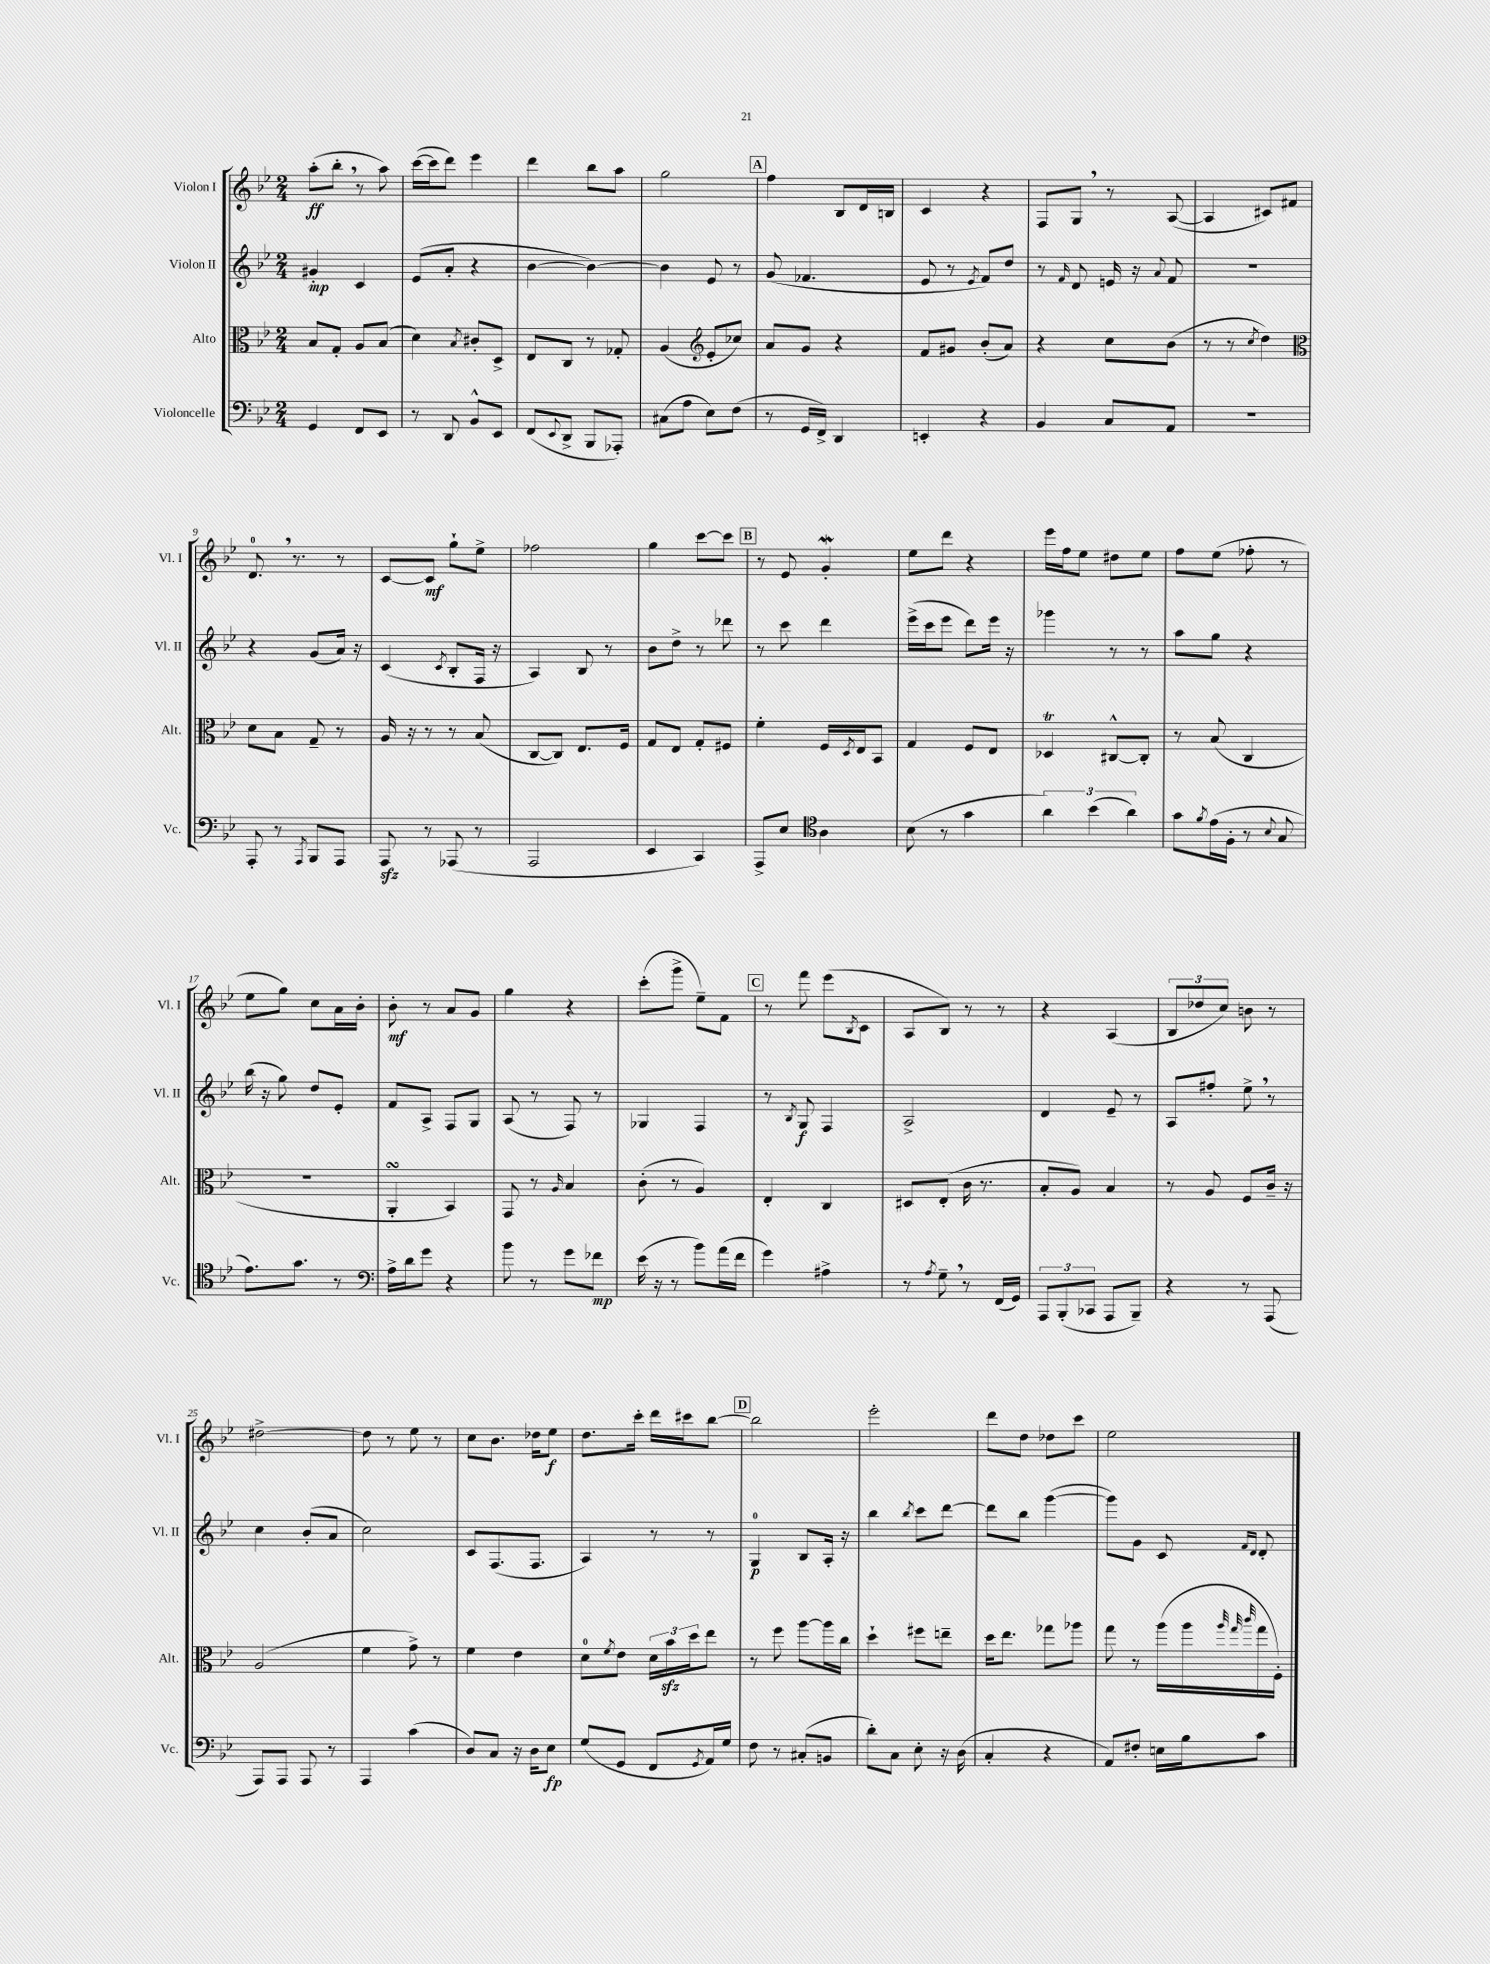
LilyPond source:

<<
\new StaffGroup <<
\new Staff = "s0" \with { instrumentName = "Violon I" shortInstrumentName = "Vl. I" } {
    \clef treble \key bes \major \numericTimeSignature \time 2/4
    a''8-.\ff( bes''8-. \breathe r8 a''8) |
    c'''16~( c'''16 d'''8) ees'''4 |
    d'''4 bes''8 a''8 |
    g''2 |
    \mark \markup { \box "A" } f''4 bes8 d'16 b16 |
    c'4 r4 |
    f8 g8 \breathe r8 a8~( |
    a4 cis'8) fis'8 |
    d'8.-0 \breathe r8. r8 |
    c'8~ c'8\mf g''8-! ees''8-> |
    fes''2 |
    g''4 c'''8~ c'''8 |
    \mark \markup { \box "B" } r8 ees'8 g'4-.\mordent |
    ees''8 d'''8 r4 |
    ees'''16 f''16 ees''8 dis''8 ees''8 |
    f''8 ees''8( fes''8-. r8 |
    ees''8 g''8) c''8 a'16 bes'16-. |
    bes'8-.\mf r8 a'8 g'8 |
    g''4 r4 |
    c'''8-.( g'''8-> ees''8--) f'8 |
    \mark \markup { \box "C" } r8 f'''8 ees'''8( \acciaccatura { bes8 } c'8 |
    a8 bes8) r8 r8 |
    r4 a4( |
    \tuplet 3/2 { bes8 des''8 c''8) } b'8 r8 |
    dis''2~-> |
    dis''8 r8 ees''8 r8 |
    c''8 bes'8. des''16 ees''8\f |
    d''8. c'''16-. d'''16 cis'''16 bes''8~ |
    \mark \markup { \box "D" } bes''2 |
    ees'''2-. |
    d'''8 d''8 des''8 c'''8 |
    ees''2 \bar "|." |
}
\new Staff = "s1" \with { instrumentName = "Violon II" shortInstrumentName = "Vl. II" } {
    \clef treble \key bes \major \numericTimeSignature \time 2/4
    gis'4-.\mp c'4 |
    ees'8( a'8-. r4 |
    bes'4~ bes'4~) |
    bes'4 ees'8 r8 |
    \mark \markup { \box "A" } g'8( fes'4. |
    ees'8 r8 \acciaccatura { ees'8 } f'8) d''8 |
    r8 \grace { f'16 } d'8 e'16 r16 \appoggiatura { a'8 } f'8 |
    r2 |
    r4 g'8( a'16) r16 |
    c'4( \acciaccatura { c'8 } bes8-. f16 r16 |
    a4) bes8 r8 |
    bes'8 d''8-> r8 des'''8 |
    \mark \markup { \box "B" } r8 c'''8 d'''4 |
    ees'''16->( c'''16 ees'''8 d'''8) ees'''16 r16 |
    ges'''4 r8 r8 |
    a''8 g''8 r4 |
    bes''16( r16 g''8) d''8 ees'8-. |
    f'8 a8-> f8 g8 |
    a8( r8 f8) r8 |
    ges4 f4 |
    \mark \markup { \box "C" } r8 \acciaccatura { bes8 } g8\f f4 |
    a2-> |
    d'4 ees'8-- r8 |
    a8 fis''8-. ees''8-> \breathe r8 |
    c''4 bes'8-.( a'8 |
    c''2) |
    c'8 f8.( f8. |
    a4) r8 r8 |
    \mark \markup { \box "D" } g4-0\p bes8 a16-. r16 |
    bes''4 \acciaccatura { bes''8 } c'''8 d'''8~ |
    d'''8 bes''8 g'''4~( |
    g'''8) g'8 c'8 \grace { f'16 d'16 } d'8-. \bar "|." |
}
\new Staff = "s2" \with { instrumentName = "Alto" shortInstrumentName = "Alt." } {
    \clef alto \key bes \major \numericTimeSignature \time 2/4
    bes8 g8-. a8 bes8( |
    d'4) \acciaccatura { bes8 } cis'8-. d8-> |
    ees8 c8 r8 ges8-. |
    a4( \clef treble ees'8-. ces''8) |
    \mark \markup { \box "A" } a'8 g'8 r4 |
    f'8 gis'8 bes'8-.( a'8) |
    r4 c''8 bes'8( |
    r8 r8 \acciaccatura { c''8 } d''4) |
    \clef alto d'8 bes8 g8-- r8 |
    a16 r16 r8 r8 bes8( |
    c8~ c8) ees8. f16 |
    g8 ees8 g8-. fis8 |
    \mark \markup { \box "B" } f'4-. f16 \acciaccatura { d8 } ees16 bes,8 |
    g4 f8 ees8 |
    des4\trill cis8~-^ cis8-. |
    r8 bes8( c4 |
    R2 |
    a,4-.\turn bes,4) |
    g,8 r8 \grace { a16 } bes4 |
    c'8-.( r8 a4) |
    \mark \markup { \box "C" } ees4-. c4 |
    dis8 ees8-.( c'16 r8. |
    bes8-. a8) bes4 |
    r8 a8 f8 c'16-- r16 |
    a2( |
    f'4 g'8->) r8 |
    f'4 ees'4 |
    d'8-0 \acciaccatura { f'8 } ees'8 \tuplet 3/2 { d'16 bes'16\sfz d''16 } ees''8 |
    \mark \markup { \box "D" } r8 f''8 a''8~ a''16 c''16 |
    d''4-! fis''8 e''8-- |
    d''16 ees''8. ges''8 aes''8 |
    g''8 r8 a''16( a''16 \grace { a''32 g''32 c'''32 } g''16 f16-.) \bar "|." |
}
\new Staff = "s3" \with { instrumentName = "Violoncelle" shortInstrumentName = "Vc." } {
    \clef bass \key bes \major \numericTimeSignature \time 2/4
    g,4 f,8 ees,8 |
    r8 d,8 bes,8-^ ees,8 |
    f,8( \appoggiatura { ees,8 } d,8-> bes,,8 aes,,8-.) |
    cis8( a8 ees8) f8( |
    \mark \markup { \box "A" } r8 g,16 f,16->) d,4 |
    e,4-. r4 |
    bes,4 c8 a,8 |
    r2 |
    a,,8-. r8 \acciaccatura { a,,8 } bes,,8 a,,8 |
    a,,8\sfz r8 aes,,8( r8 |
    a,,2 |
    ees,4 c,4) |
    \mark \markup { \box "B" } a,,8-> ees8 \clef tenor a4 |
    bes8( r8 g'4 |
    \tuplet 3/2 { a'4) bes'4( a'4) } |
    g'8 \acciaccatura { f'8 } ees'16( f16-. r8 \appoggiatura { bes8 } g8 |
    ees'8.) g'8. r8 |
    \clef bass a16-> d'16 g'8 r4 |
    bes'8 r8 g'8 fes'8\mp |
    ees'16( r16 r8 bes'8) a'16( f'16 |
    \mark \markup { \box "C" } g'4) ais4-> |
    r8 \acciaccatura { a8 } g8-- \breathe r8 f,16( g,16) |
    \tuplet 3/2 { a,,8 bes,,8-.( ces,8 } a,,8 bes,,8--) |
    r4 r8 a,,8( |
    a,,8) a,,8 a,,8 r8 |
    a,,4 c'4( |
    d8) c8 r16 d16 ees8\fp |
    g8( g,8 f,8 \acciaccatura { g,8 } a,16) g16 |
    \mark \markup { \box "D" } f8 r8 cis8-.( b,8 |
    d'8-.) c8 ees8-. r16 d16( |
    c4-. r4 |
    a,8) fis8-. e16 bes16 c'8 \bar "|." |
}
>>
>>
